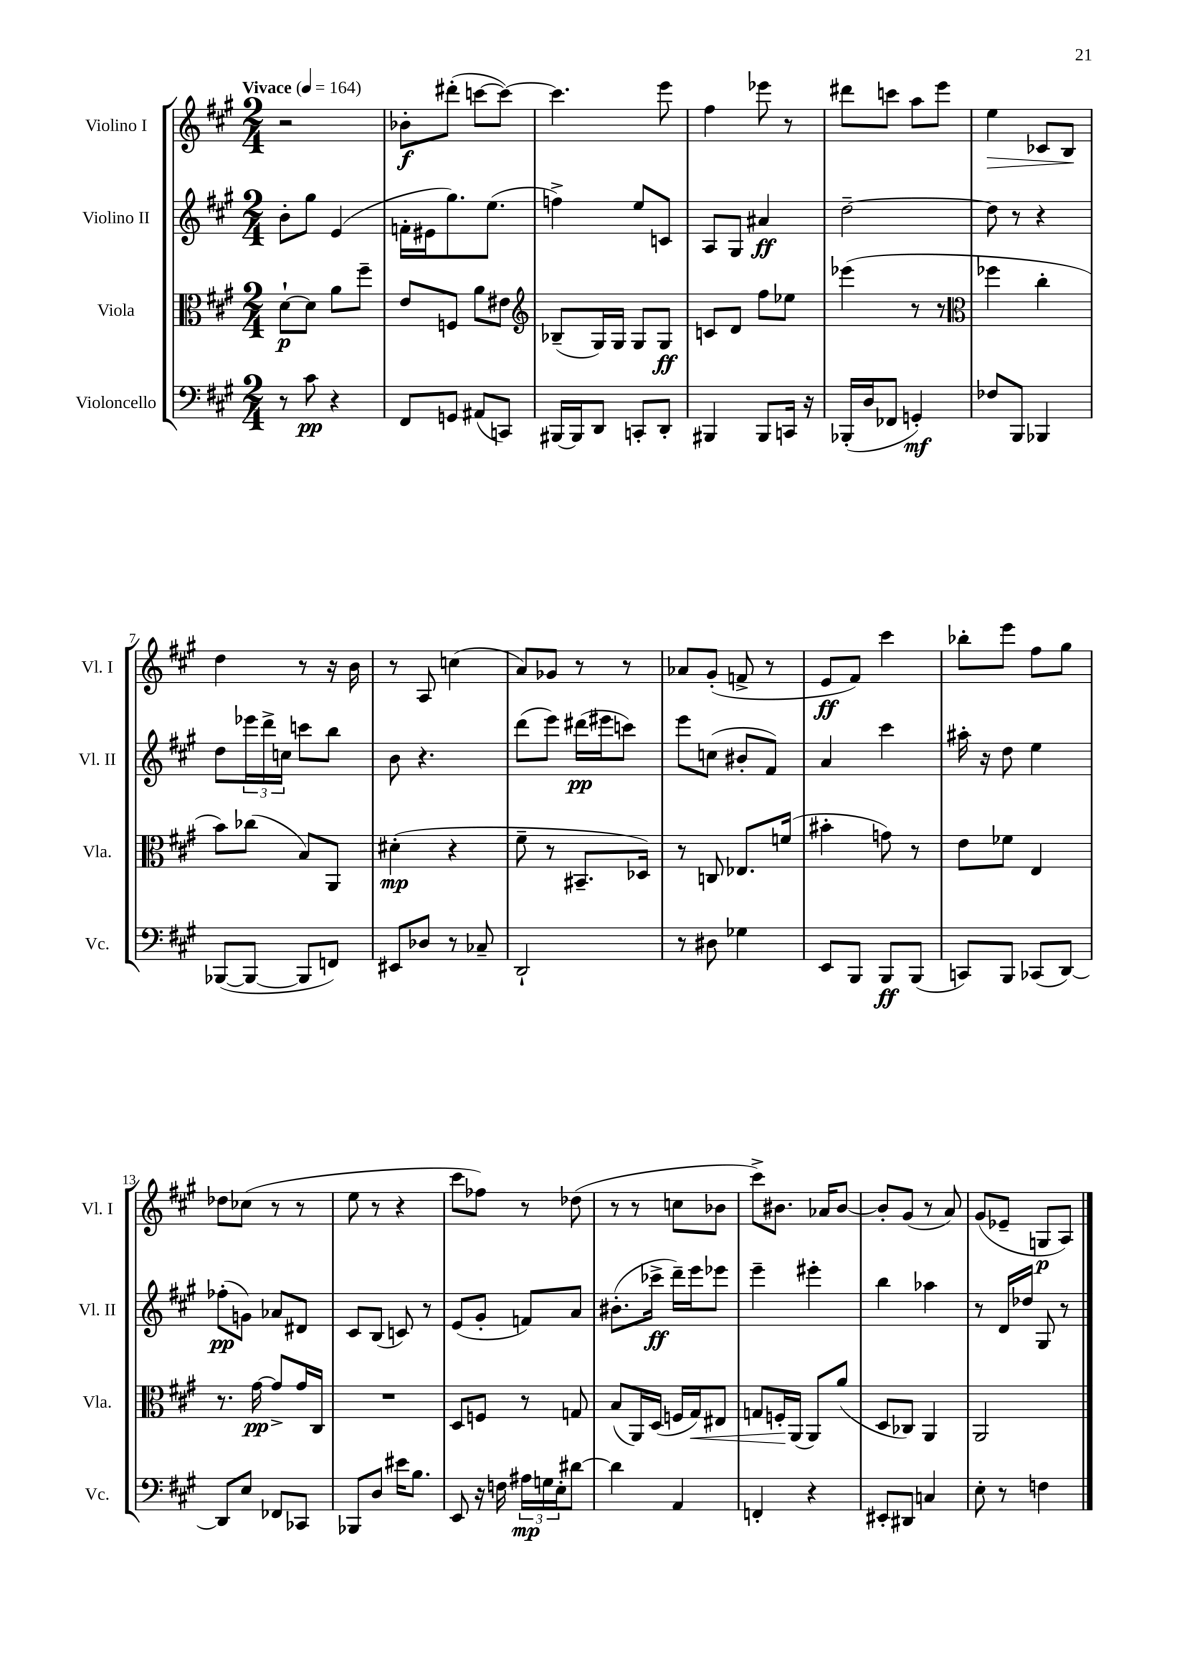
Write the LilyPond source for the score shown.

<<
\new StaffGroup <<
\new Staff = "s0" \with { instrumentName = "Violino I" shortInstrumentName = "Vl. I" } {
    \clef treble \key a \major \numericTimeSignature \time 2/4 \tempo "Vivace" 4 = 164
    r2 |
    bes'8-.\f dis'''8-.( c'''8~ c'''8~) |
    c'''4. e'''8 |
    fis''4 ees'''8 r8 |
    dis'''8 c'''8 a''8 e'''8 |
    e''4\> ces'8 b8\! |
    d''4 r8 r16 b'16 |
    r8 a8 c''4( |
    a'8) ges'8 r8 r8 |
    aes'8 gis'8-.( f'8-> r8 |
    e'8\ff fis'8) cis'''4 |
    bes''8-. e'''8 fis''8 gis''8 |
    des''8 ces''8( r8 r8 |
    e''8 r8 r4 |
    cis'''8 fes''8) r8 des''8( |
    r8 r8 c''8 bes'8 |
    cis'''8->) bis'8. aes'16 bis'8~ |
    bis'8-. gis'8( r8 a'8) |
    gis'8( ees'8-- g8\p a8) \bar "|." |
}
\new Staff = "s1" \with { instrumentName = "Violino II" shortInstrumentName = "Vl. II" } {
    \clef treble \key a \major \numericTimeSignature \time 2/4
    b'8-. gis''8 e'4( |
    f'16-. eis'16 gis''8.) e''8.( |
    f''4->) e''8 c'8 |
    a8 gis8 ais'4\ff |
    d''2~-- |
    d''8 r8 r4 |
    d''8 \tuplet 3/2 { ees'''16 d'''16-> c''16 } c'''8 b''8 |
    b'8 r4. |
    d'''8( e'''8) dis'''16\pp( eis'''16 c'''8) |
    e'''8 c''8( bis'8-. fis'8) |
    a'4 cis'''4 |
    ais''16-. r16 d''8 e''4 |
    fes''8-.\pp( g'8) aes'8 dis'8 |
    cis'8 b8( c'8) r8 |
    e'8( gis'8-. f'8) a'8 |
    bis'8.-.( ces'''16->\ff d'''16--) e'''16 ees'''8 |
    e'''4-- eis'''4-. |
    b''4 aes''4 |
    r8 d'16 des''16 gis8 r8 \bar "|." |
}
\new Staff = "s2" \with { instrumentName = "Viola" shortInstrumentName = "Vla." } {
    \clef alto \key a \major \numericTimeSignature \time 2/4
    d'8~-!\p d'8 a'8 fis''8-- |
    e'8 f8 a'8 eis'8 |
    \clef treble bes8--( gis16) gis16 gis8 gis8\ff |
    c'8 d'8 fis''8 ees''8 |
    ees'''4( r8 r8 |
    \clef alto fes''4 cis''4-. |
    b'8) ces''8( b8) a,8 |
    dis'4-.\mp( r4 |
    fis'8-- r8 bis,8.-- des16) |
    r8 c8 ees8. f'16( |
    bis'4-. g'8) r8 |
    e'8 fes'8 e4 |
    r8. gis'16~\pp gis'8-> gis'16 cis16 |
    R2 |
    d8 f8 r8 g8 |
    b8( a,16) d16( f16 gis16\<) eis8 |
    g8 f16-.\! a,16( a,8) a'8( |
    d8 ces8) a,4 |
    a,2 \bar "|." |
}
\new Staff = "s3" \with { instrumentName = "Violoncello" shortInstrumentName = "Vc." } {
    \clef bass \key a \major \numericTimeSignature \time 2/4
    r8 cis'8\pp r4 |
    fis,8 g,8 ais,8( c,8) |
    bis,,16~ bis,,16 d,8 c,8-. d,8-. |
    bis,,4 bis,,8 c,16 r16 |
    bes,,16-.( d16 fes,8 g,4-.\mf) |
    fes8 b,,8 bes,,4 |
    bes,,8~( bes,,8~ bes,,8 f,8) |
    eis,8 des8 r8 ces8-- |
    d,2-! |
    r8 dis8 ges4 |
    e,8 b,,8 b,,8\ff b,,8( |
    c,8) b,,8 ces,8( d,8~) |
    d,8 e8 fes,8 ces,8 |
    bes,,8 d8 eis'16 b8. |
    e,8 r16 f16 \tuplet 3/2 { ais16\mp g16 e16-. } dis'8~ |
    dis'4 a,4 |
    f,4-. r4 |
    eis,8-. dis,8 c4 |
    e8-. r8 f4 \bar "|." |
}
>>
>>
